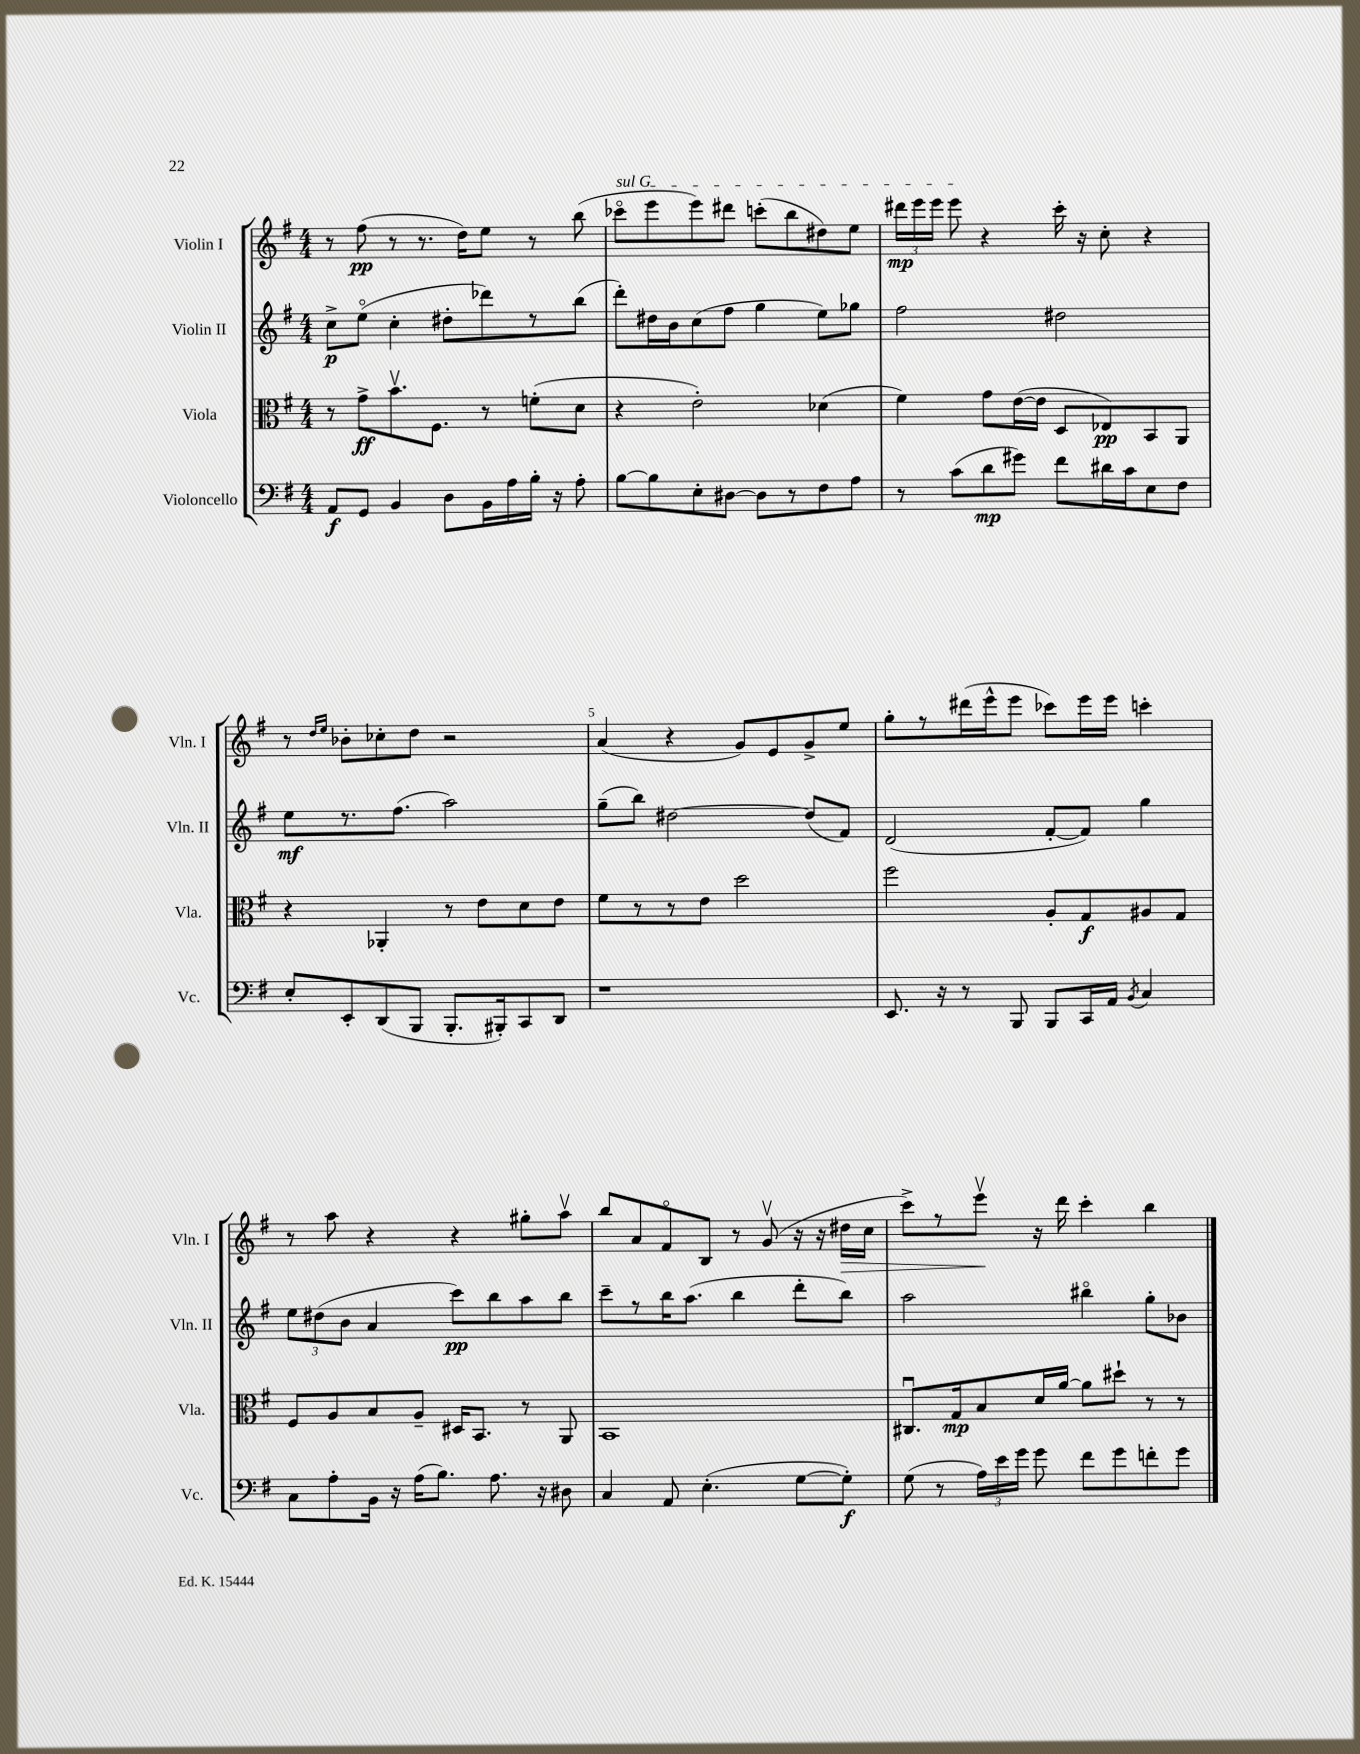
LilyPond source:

<<
\new StaffGroup <<
\new Staff = "s0" \with { instrumentName = "Violin I" shortInstrumentName = "Vln. I" } {
    \clef treble \key g \major \numericTimeSignature \time 4/4
    \autoBeamOff r8 fis''8\pp( r8 r8. d''16[) e''8] r8 b''8( |
    \once \override TextSpanner.bound-details.left.text = \markup { \italic "sul G" } ces'''8[\flageolet\startTextSpan e'''8 e'''8) dis'''8] c'''8[-.( b''8 dis''8) e''8] |
    \tuplet 3/2 { dis'''16[\mp e'''16 e'''16] } e'''8\stopTextSpan r4 c'''16-. r16 c''8-. r4 |
    r8 \grace { d''16[ e''16] } bes'8[-. ces''8-. d''8] r2 |
    a'4( r4 g'8[) e'8 g'8-> e''8] |
    g''8[-. r8 dis'''16( e'''16-^ e'''8] ces'''8[) e'''16 e'''16] c'''4-. |
    r8 a''8 r4 r4 gis''8[-. a''8]\upbow |
    b''8[ a'8 fis'8\flageolet b8] r8 g'8\upbow( r16 r16 dis''16[\> c''16] |
    c'''8[->) r8 e'''8]\upbow\! r16 d'''16 c'''4-. b''4 \bar "|." |
}
\new Staff = "s1" \with { instrumentName = "Violin II" shortInstrumentName = "Vln. II" } {
    \clef treble \key g \major \numericTimeSignature \time 4/4
    \autoBeamOff c''8[->\p e''8]\flageolet( c''4-. dis''8[-. des'''8) r8 b''8]( |
    d'''8[-.) dis''16 b'16 c''8( fis''8] g''4 e''8[) ges''8] |
    fis''2 dis''2 |
    e''8[\mf r8. fis''8.]( a''2) |
    g''8[--( b''8]) dis''2~ dis''8[( fis'8]) |
    d'2( fis'8[~-. fis'8]) g''4 |
    \tuplet 3/2 { e''8[ dis''8( b'8] } a'4 c'''8[\pp) b''8 a''8 b''8] |
    c'''8[-- r8 b''16 a''8.]( b''4 d'''8[-. b''8]) |
    a''2 bis''4\flageolet g''8[-. bes'8] \bar "|." |
}
\new Staff = "s2" \with { instrumentName = "Viola" shortInstrumentName = "Vla." } {
    \clef alto \key g \major \numericTimeSignature \time 4/4
    \autoBeamOff r8 g'8[->\ff b'8.\upbow fis8.] r8 f'8[-.( d'8] |
    r4 e'2-.) des'4( |
    fis'4) g'8[ e'16~( e'16] d8[ ees8\pp) b,8 a,8] |
    r4 aes,4-. r8 e'8[ d'8 e'8] |
    fis'8[ r8 r8 e'8] d''2 |
    fis''2 a8[-. g8\f ais8 g8] |
    fis8[ a8 b8 a8]-- dis16[ b,8.] r8 a,8 |
    b,1 |
    cis8.[\downbow g16\mp b8 d'16 a'16]~ a'8[ dis''8]-! r8 r8 \bar "|." |
}
\new Staff = "s3" \with { instrumentName = "Violoncello" shortInstrumentName = "Vc." } {
    \clef bass \key g \major \numericTimeSignature \time 4/4
    \autoBeamOff a,8[\f g,8] b,4 d8[ b,16 a16 b16]-. r16 a8-. |
    b8[~ b8 e8-. dis8]~ dis8[ r8 fis8 a8] |
    r8 c'8[( d'8\mp gis'8]) fis'8[ dis'16 c'16 e8 fis8] |
    e8[-. e,8-. d,8( b,,8] b,,8.[-. bis,,16-.) c,8 d,8] |
    r1 |
    e,8. r16 r8 b,,8 b,,8[ c,16 a,16] \acciaccatura { b,8 } c4 |
    c8[ a8-. b,16] r16 a16[( b8.]) a8. r16 dis8 |
    c4 a,8 e4.-.( g8[~ g8]-.\f) |
    g8( r8 \tuplet 3/2 { a16[) e'16 g'16] } g'8 fis'8[ g'8 f'8-. g'8] \bar "|." |
}
>>
>>
\layout { \context { \Score \override BarNumber.break-visibility = ##(#f #t #t) barNumberVisibility = #(every-nth-bar-number-visible 5) } }
